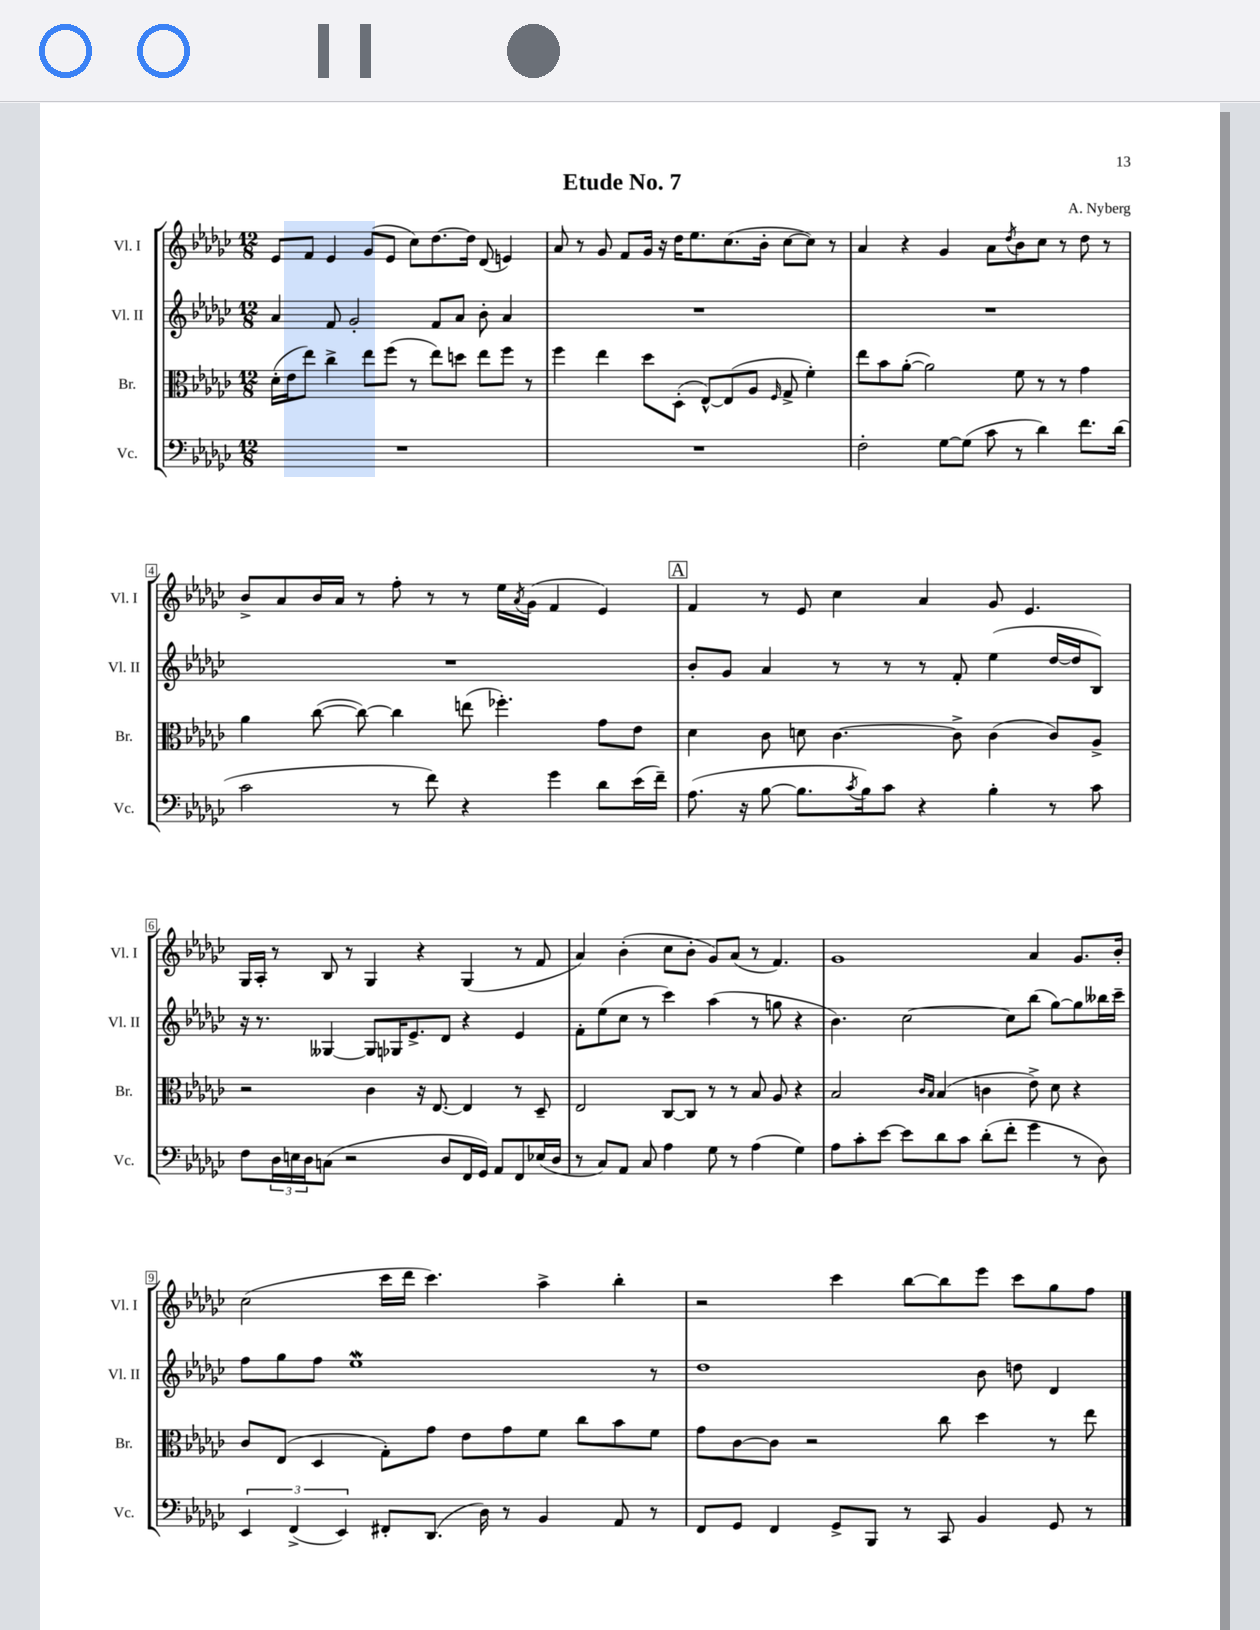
\header { title = "Etude No. 7" composer = "A. Nyberg" }
<<
\new StaffGroup <<
\new Staff = "s0" \with { instrumentName = "Vl. I" shortInstrumentName = "Vl. I" } {
    \clef treble \key ges \major \numericTimeSignature \time 12/8
    ees'8 f'8 ees'4 ges'8( ees'8 ces''8) des''8.~ des''16 des'8( e'4) |
    aes'8 r8 ges'8 f'8 ges'16 r16 des''16 ees''8. ces''8.( bes'16-. ces''8~ ces''8) r8 |
    aes'4 r4 ges'4 aes'8 \acciaccatura { des''8 } bes'8 ces''8 r8 des''8 r8 |
    bes'8-> aes'8 bes'16 aes'16 r8 f''8-. r8 r8 ees''16 \acciaccatura { aes'8 } ges'16( f'4 ees'4) |
    \mark \markup { \box "A" } f'4 r8 ees'8 ces''4 aes'4 ges'8 ees'4. |
    ges16 aes16-. r8 bes8 r8 ges4 r4 ges4( r8 f'8 |
    aes'4) bes'4-.( ces''8 bes'8-. ges'8) aes'8( r8 f'4.) |
    ges'1 aes'4 ges'8. bes'16-. |
    ces''2( ces'''16 des'''16 ces'''4.) aes''4-> bes''4-. |
    r2 ces'''4 bes''8~ bes''8 ees'''8 ces'''8 ges''8 f''8 \bar "|." |
}
\new Staff = "s1" \with { instrumentName = "Vl. II" shortInstrumentName = "Vl. II" } {
    \clef treble \key ges \major \numericTimeSignature \time 12/8
    aes'4 f'8 ges'2-. f'8 aes'8 bes'8-. aes'4 |
    R1. |
    R1. |
    R1. |
    \mark \markup { \box "A" } bes'8-. ges'8 aes'4 r8 r8 r8 f'8-. ees''4( des''16~ des''16 bes8) |
    r16 r8. geses4~ geses8 ges16 ees'8.-> des'8 r4 ees'4 |
    f'8-. ees''8( ces''8 r8 ces'''4) aes''4( r8 g''8 r4 |
    bes'4.) ces''2~ ces''8 bes''8( ges''8~) ges''8 beses''16 ces'''16-- |
    f''8 ges''8 f''8 ees''1\mordent r8 |
    des''1 bes'8 d''8 des'4 \bar "|." |
}
\new Staff = "s2" \with { instrumentName = "Br." shortInstrumentName = "Br." } {
    \clef alto \key ges \major \numericTimeSignature \time 12/8
    des'16-.( ees'16 ees''8) ces''4-> ees''8 f''8( r8 ees''8) d''8 ees''8 f''8 r8 |
    f''4 ees''4 des''8 des8-.( ees8~-^) ees8( aes8 \grace { f16 } ges8-> f'4-.) |
    ees''8 bes'8 aes'8~-.( aes'2) f'8 r8 r8 ges'4 |
    aes'4 ces''8~( ces''8~) ces''4 e''8( fes''4.-.) ges'8 ees'8 |
    \mark \markup { \box "A" } des'4 ces'8 d'8 ces'4.~ ces'8-> ces'4( ces'8) aes8-> |
    r2 ces'4 r16 ees8.~ ees4 r8 des8-- |
    ees2 ces8~ ces8 r8 r8 bes8 aes8 r4 |
    bes2 \grace { ces'16 bes16 } bes4( c'4 ees'8->) des'8 r4 |
    ces'8 ees8( des4 ges8-.) ges'8 ees'8 ges'8 f'8 ces''8 bes'8 f'8 |
    ges'8 ces'8~ ces'8 r2 ces''8 des''4 r8 ees''8 \bar "|." |
}
\new Staff = "s3" \with { instrumentName = "Vc." shortInstrumentName = "Vc." } {
    \clef bass \key ges \major \numericTimeSignature \time 12/8
    R1. |
    R1. |
    f2-. ges8~ ges8( ces'8 r8 des'4) f'8. des'16( |
    ces'2 r8 f'8) r4 ges'4 des'8 ees'16( f'16--) |
    \mark \markup { \box "A" } aes8.( r16 bes8~ bes8. \acciaccatura { ces'8 } bes16) ces'8 r4 bes4-. r8 ces'8 |
    f8 \tuplet 3/2 { des16 e16 des16 } c8( r2 des8 f,16 ges,16) aes,8 f,8 ees16( des16 |
    r8 ces8) aes,8 ces8 aes4 ges8 r8 aes4( ges4) |
    aes8 ces'8-. ees'8~ ees'8 des'8 ces'8 des'8-.( f'8-. ges'4 r8 des8) |
    \tuplet 3/2 { ees,4 f,4->( ees,4) } fis,8-. des,8.( des16) r8 bes,4 aes,8 r8 |
    f,8 ges,8 f,4 ges,8-> bes,,8 r8 ces,8 bes,4 ges,8 r8 \bar "|." |
}
>>
>>
\layout { \context { \Score \override BarNumber.stencil = #(make-stencil-boxer 0.1 0.3 ly:text-interface::print) } }
